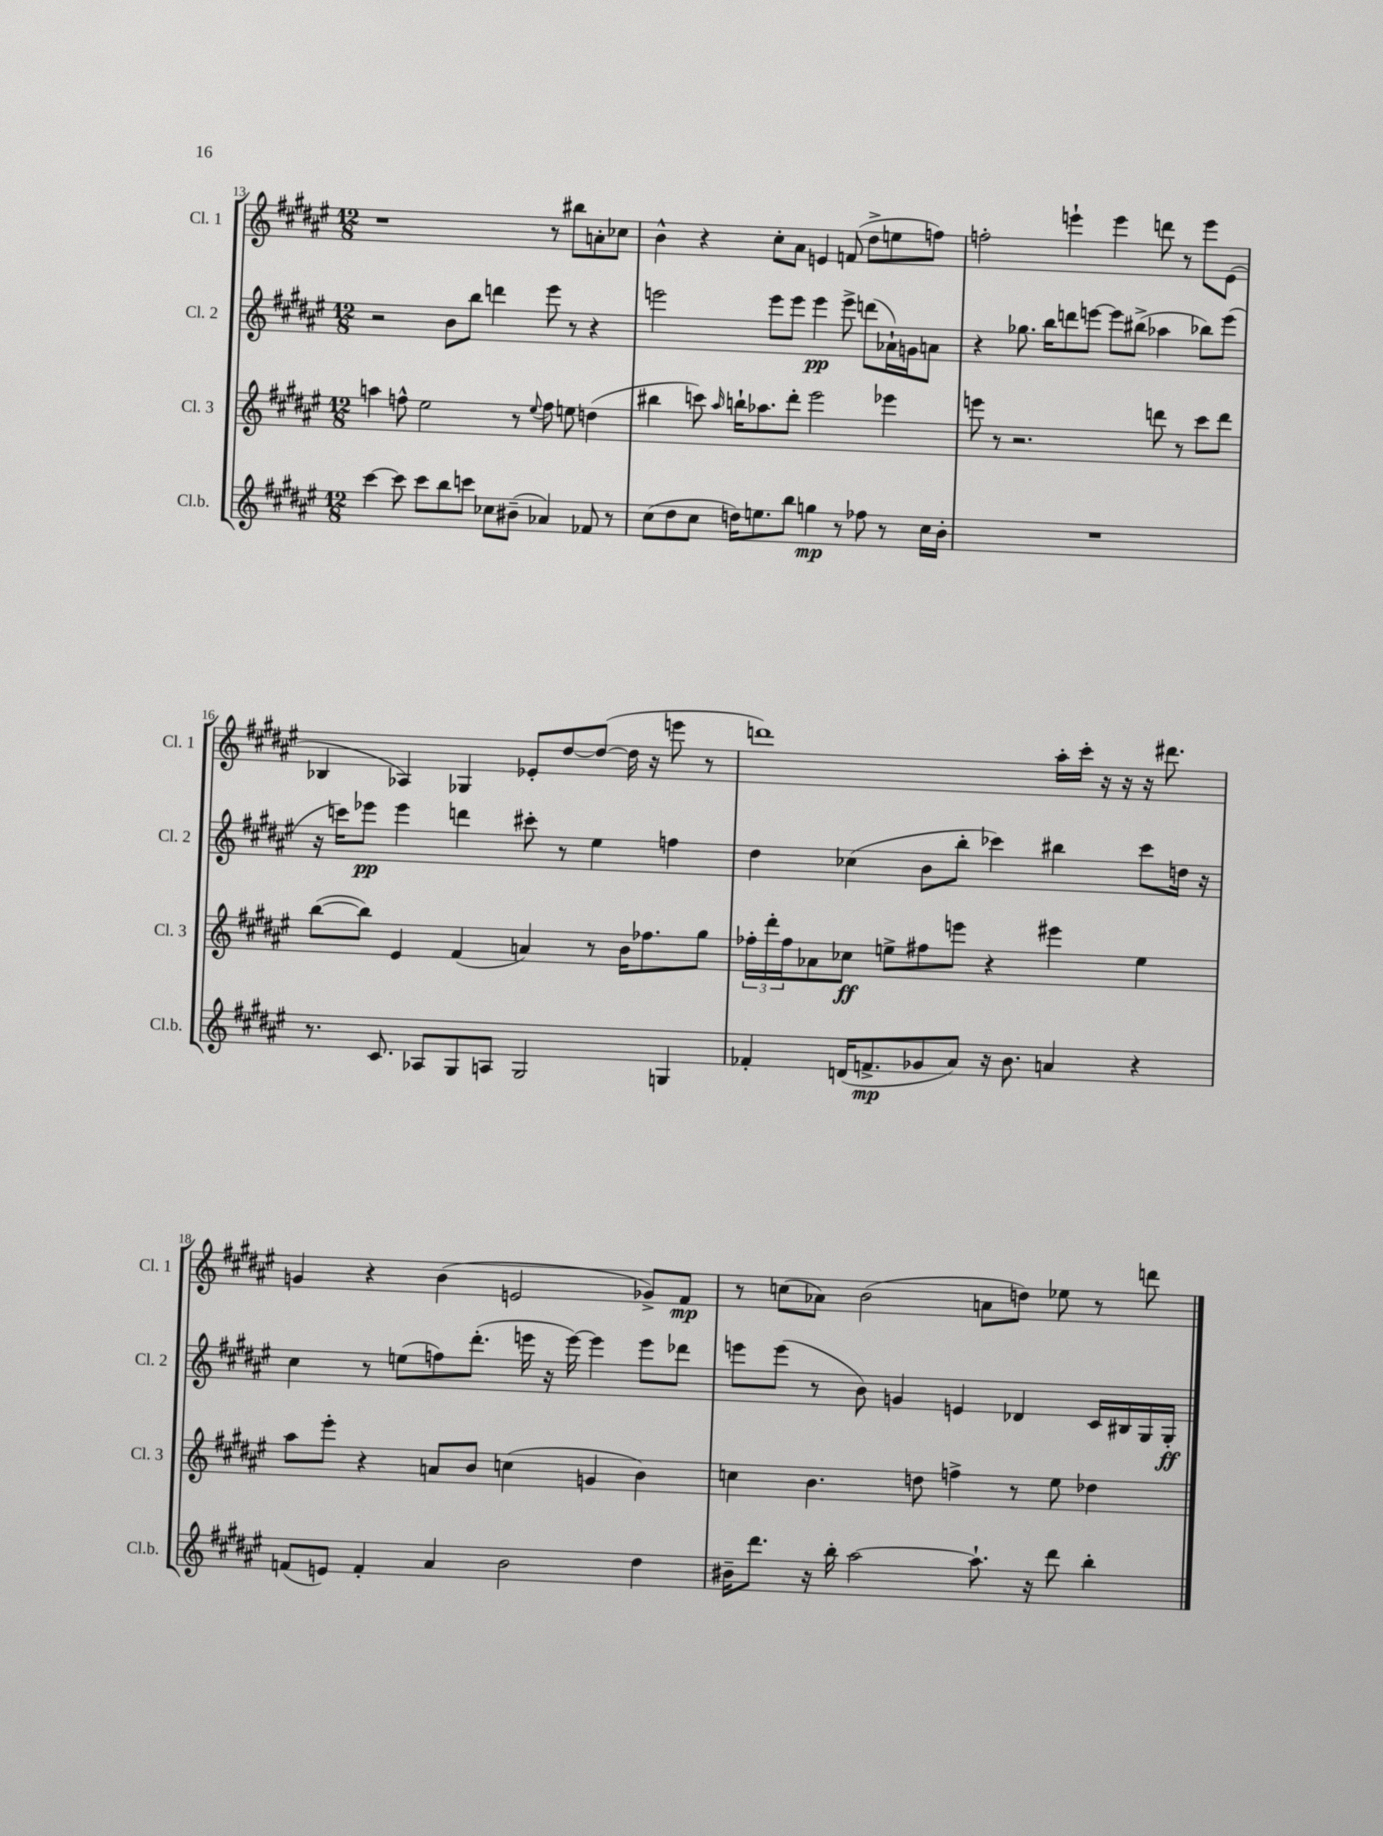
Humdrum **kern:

**kern	**dynam	**kern	**dynam	**kern	**dynam	**kern	**dynam
*part4	*part4	*part3	*part3	*part2	*part2	*part1	*part1
*staff4	*staff4	*staff3	*staff3	*staff2	*staff2	*staff1	*staff1
*I"Cl.b.	*	*I"Cl. 3	*	*I"Cl. 2	*	*I"Cl. 1	*
*I'Cl.b.	*	*I'Cl. 3	*	*I'Cl. 2	*	*I'Cl. 1	*
*clefG2	*	*clefG2	*	*clefG2	*	*clefG2	*
*k[f#c#g#d#a#e#]	*	*k[f#c#g#d#a#e#]	*	*k[f#c#g#d#a#e#]	*	*k[f#c#g#d#a#e#]	*
*M12/8	*	*M12/8	*	*M12/8	*	*M12/8	*
=13	=13	=13	=13	=13	=13	=13	=13
[4ccc#\	.	4aan\	.	2r	.	1r	.
8ccc#\]	.	8ffn^^\	.	.	.	.	.
8ccc#\L	.	2ee#\	.	.	.	.	.
8bb\	.	.	.	8b\L	.	.	.
8cccn\J	.	.	.	8bb\J	.	.	.
8cc-X\L	.	.	.	4dddn\	.	.	.
(8b#X~\J	.	8r	.	.	.	.	.
.	.	8qqee#/	.	.	.	.	.
4a-X/)	.	8ff\	.	8eee#\	.	8r	.
.	.	8een\	.	8r	.	8bb#X\L	.
8f-X/	.	(4ddn\	.	4r	.	8an'\	.
8r	.	.	.	.	.	8cc-X\J	.
=14	=14	=14	=14	=14	=14	=14	=14
(8cc#\L	.	4bb#X\	.	2eeen\	.	4b^^\	.
8dd#\	.	.	.	.	.	.	.
8cc#\J	.	8cccn\)	.	.	.	4r	.
.	.	16qqaa#/	.	.	.	.	.
16ddn\KL)	.	16bbn`\KL	.	.	.	.	.
8.een\	.	8.aa-X\	.	.	.	.	.
.	.	.	.	8eee\L	.	8cc#'\L	.
8bb\J	.	8ddd#'\J	.	8eee\J	.	8a#\J	.
4ggn\	mp	2eee#\	.	4eee\	pp	4en/	.
8r	.	.	.	8eee^\	.	(8fn/	.
8ff-X\	.	.	.	(8dddn\L	.	8dd#^\L	.
8r	.	4eee-X\	.	16a-X`\L)	.	8een\	.
.	.	.	.	16gn\J	.	.	.
16cc#\LL	.	.	.	8an\J	.	8ffn\J)	.
16b'\JJ	.	.	.	.	.	.	.
=15	=15	=15	=15	=15	=15	=15	=15
1.r	.	8eeen\	.	4r	.	2ffn'\	.
.	.	8r	.	.	.	.	.
.	.	2.r	.	8.gg-X\	.	.	.
.	.	.	.	16bb\KL	.	.	.
.	.	.	.	8dddn\	.	4eeen`\	.
.	.	.	.	[8eeen\J	.	.	.
.	.	.	.	8eee\L]	.	4eee\	.
.	.	.	.	(8bb#X^\J	.	.	.
.	.	8dddn\	.	4aa-X\	.	8dddn\	.
.	.	8r	.	.	.	8r	.
.	.	8ccc#\L	.	8bb-X\L)	.	8eee\L	.
.	.	8ddd\J	.	(8eee\J	.	(8e#\J	.
!!LO:LB:g=z
=16	=16	=16	=16	=16	=16	=16	=16
8.r	.	([8bb\L	.	16r	.	4B-X/	.
.	.	.	.	16cccn\KL)	.	.	.
.	.	8bb\J])	.	8eee-X\J	pp	.	.
8.c#/	.	.	.	.	.	.	.
.	.	4e#/	.	4eee-\	.	4A-X/)	.
8A-X/L	.	.	.	.	.	.	.
8G#/	.	(4f#/	.	4dddn\	.	4G-X/	.
8An/J	.	.	.	.	.	.	.
2G#/	.	4an/)	.	8ccc#X'\	.	8e-X'/L	.
.	.	.	.	8r	.	[8dd#/	.
.	.	8r	.	4ee#\	.	(8dd#/J_	.
.	.	16b\KL	.	.	.	16dd#\]	.
.	.	8.ff-X\	.	.	.	16r	.
4Gn/	.	.	.	4ffn\	.	8eeen\	.
.	.	8gg#\J	.	.	.	8r	.
=17	=17	=17	=17	=17	=17	=17	=17
4f-X'/	.	24ff-X'\LL	.	4dd#\	.	1dddn)	.
.	.	24ddd#'\	.	.	.	.	.
.	.	24ff-\J	.	.	.	.	.
.	.	8a-X\	.	.	.	.	.
(16dn/KL	.	8cc-X\J	ff	(4cc-X\	.	.	.
8.fn^/	mp	.	.	.	.	.	.
.	.	8een^\L	.	.	.	.	.
8g-X/	.	8ff#X\	.	8b\L	.	.	.
8a#/J)	.	8eeen\J	.	8bb'\J	.	.	.
16r	.	4r	.	4ccc-X\)	.	.	.
8.b\	.	.	.	.	.	.	.
4an/	.	4eee#X\	.	4bb#X\	.	16aa#'\LL	.
.	.	.	.	.	.	16ccc#'\JJ	.
.	.	.	.	.	.	16r	.
.	.	.	.	.	.	16r	.
4r	.	4ee\	.	8ccc-\L	.	16r	.
.	.	.	.	.	.	8.ddd#X\	.
.	.	.	.	16ddn\Jk	.	.	.
.	.	.	.	16r	.	.	.
!!LO:LB:g=z
=18	=18	=18	=18	=18	=18	=18	=18
(8fn/L	.	8aa#\L	.	4cc#\	.	4gn/	.
8en/J)	.	8eee#'\J	.	.	.	.	.
4f'/	.	4r	.	8r	.	4r	.
.	.	.	.	(8een\L	.	.	.
4a#/	.	8an/L	.	8ffn\)	.	(4b\	.
.	.	8b/J	.	(8.ddd#'\J	.	.	.
2b\	.	(4ccn\	.	.	.	2en/	.
.	.	.	.	16eeen\	.	.	.
.	.	.	.	16r	.	.	.
.	.	.	.	[16eee\)	.	.	.
.	.	4gn/	.	4eee\]	.	.	.
4dd#\	.	4b\)	.	8eee\L	.	8g-X^/L)	.
.	.	.	.	8ddd-X\J	.	8f#/J	mp
=19	=19	=19	=19	=19	=19	=19	=19
16b#X~\KL	.	4ccn\	.	8eeen\L	.	8r	.
8.ddd#\J	.	.	.	.	.	.	.
.	.	.	.	(8eee\J	.	(8ccn\L	.
16r	.	4.b\	.	8r	.	8a-X\J)	.
16bb'\	.	.	.	.	.	.	.
[2aa#\	.	.	.	8b\)	.	(2b\	.
.	.	.	.	4gn/	.	.	.
.	.	8ddn\	.	.	.	.	.
.	.	4ffn^\	.	4en/	.	.	.
8.aa#`\]	.	.	.	.	.	8an\L	.
.	.	8r	.	4d-X/	.	8ddn\J)	.
16r	.	.	.	.	.	.	.
8ddd#\	.	8ee#\	.	.	.	8ee-X\	.
4bb'\	.	4dd-X\	.	16c#/LL	.	8r	.
.	.	.	.	16B#X/	.	.	.
.	.	.	.	16G#/	.	8dddn\	.
.	.	.	.	16G#'/JJ	ff	.	.
==	==	==	==	==	==	==	==
*-	*-	*-	*-	*-	*-	*-	*-
